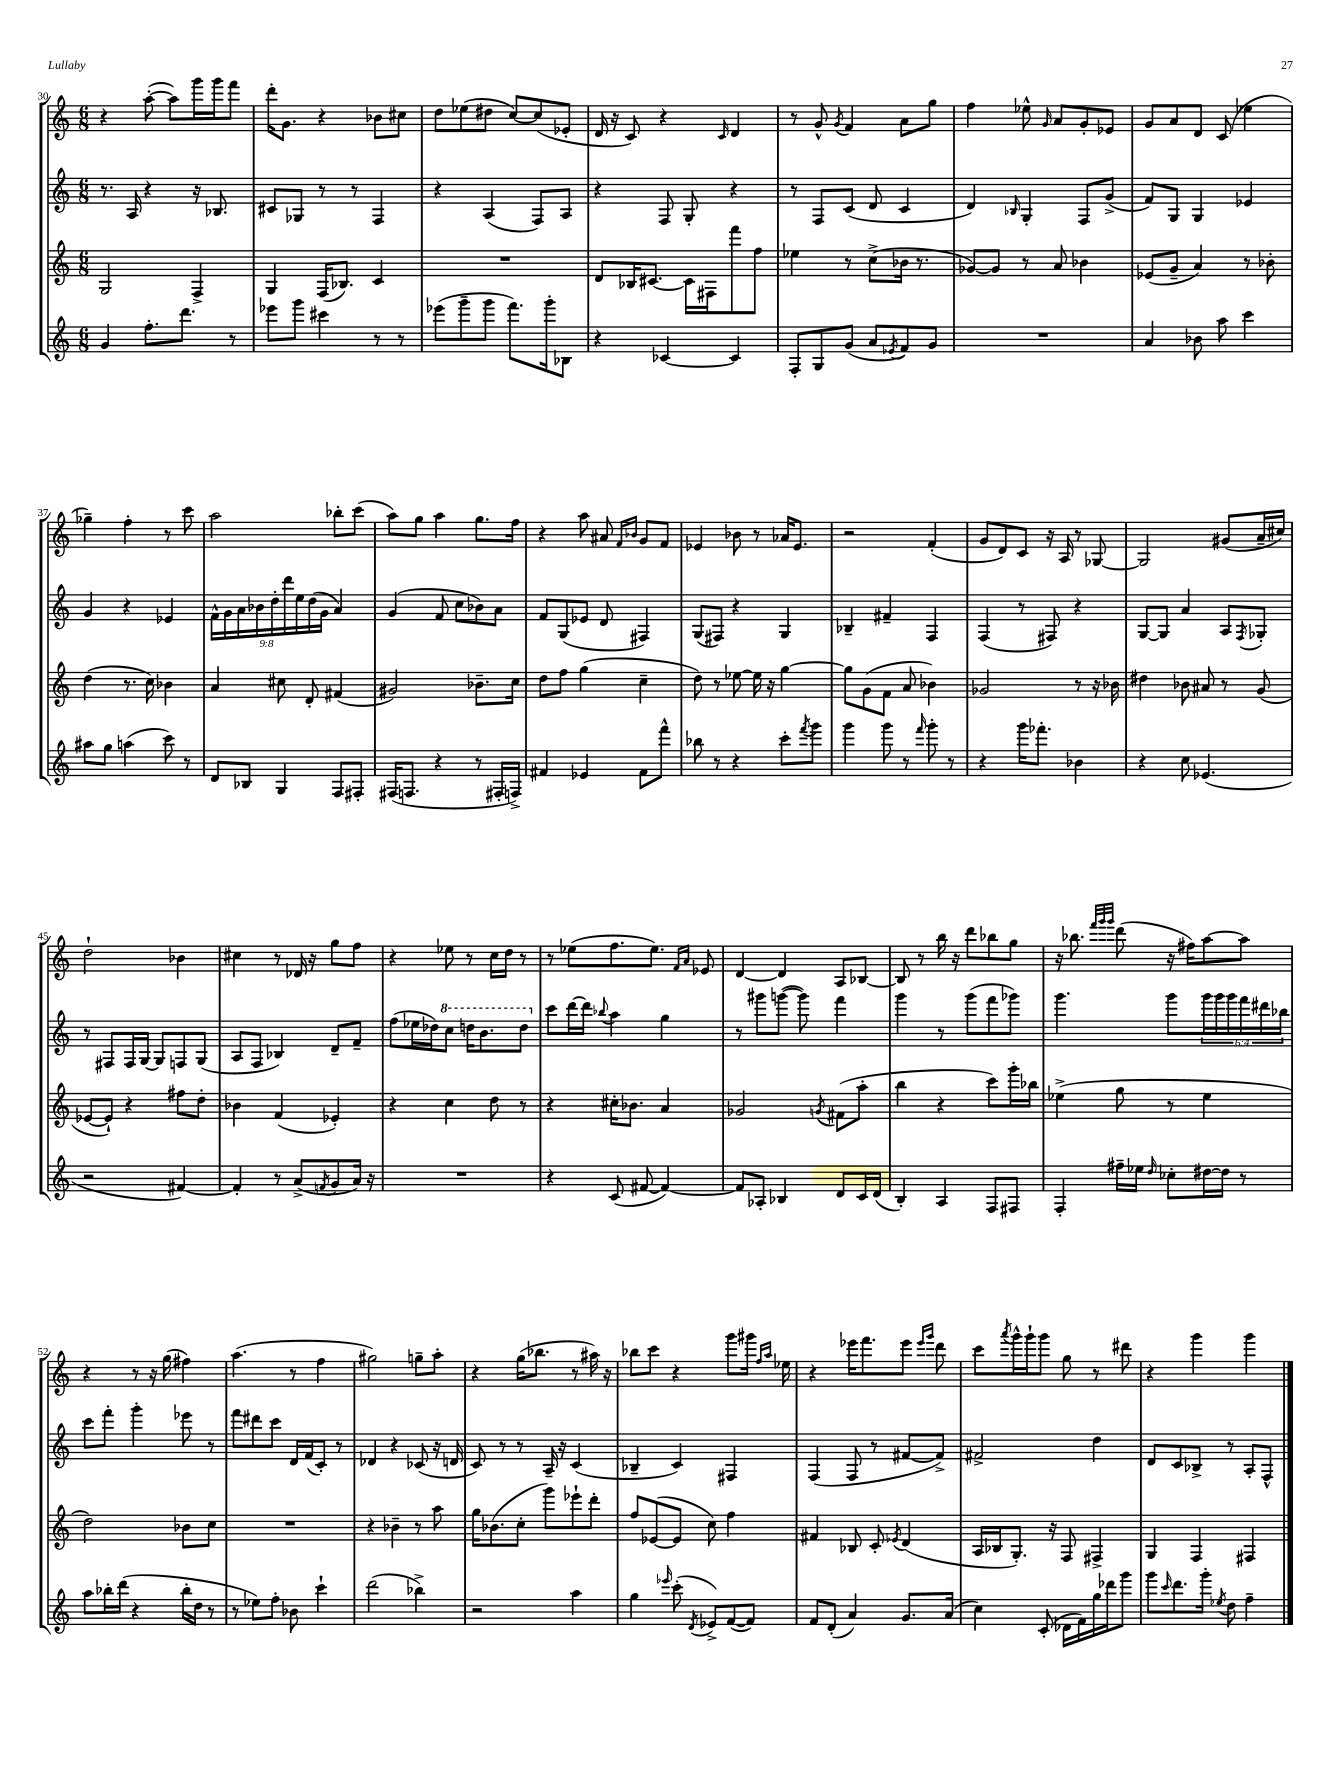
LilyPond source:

<<
\new StaffGroup <<
\new Staff = "s0" {
    \clef treble \key c \major \numericTimeSignature \time 6/8
    r4 a''8~-.( a''8) g'''16 g'''16 f'''8 |
    d'''16-. g'8. r4 bes'8 cis''8 |
    d''8 ees''8( dis''8 c''8~) c''8( ees'8-. |
    d'16 r16 c'8) r4 \grace { c'16 } d'4 |
    r8 g'8-^ \acciaccatura { g'8 } f'4 a'8 g''8 |
    f''4 ees''8-^ \grace { g'16 } a'8 g'8-. ees'8 |
    g'8 a'8 d'8 c'8( ees''4 |
    ges''4--) f''4-. r8 c'''8 |
    a''2 bes''8-. c'''8( |
    a''8) g''8 a''4 g''8. f''16 |
    r4 a''8 ais'8 \grace { f'16 bes'16 } g'8 f'8 |
    ees'4 bes'8 r8 aes'16 ees'8. |
    r2 f'4-.( |
    g'8 d'8) c'8 r16 a16 r8 ges8~ |
    ges2 gis'8( a'16-- cis''16) |
    d''2-! bes'4 |
    cis''4 r8 des'16 r16 g''8 f''8 |
    r4 ees''8 r8 c''16 d''16 r8 |
    r8 ees''8( f''8. ees''8.) \grace { f'16 a'16 } ees'8 |
    d'4~ d'4 a8 bes8~ |
    bes8 r8 b''16 r16 d'''8 bes''8 g''8 |
    r16 bes''8. \grace { f'''32 g'''32 g'''32 } d'''8( r16 fis''16) a''8~ a''8 |
    r4 r8 r16 g''16( fis''4) |
    a''4.( r8 f''4 |
    gis''2) g''8-- a''8-. |
    r4 g''16( bes''8. r8 ais''16) r16 |
    bes''8 c'''8 r4 g'''8 gis'''16 \grace { f''16 a''16 } ees''16 |
    r4 ees'''16 f'''8. ees'''8 \grace { ees'''16 g'''16 } d'''8 |
    c'''8 \acciaccatura { a'''8 } g'''16-^ g'''16-! g'''8 g''8 r8 dis'''8 |
    r4 g'''4 g'''4 \bar "|." |
}
\new Staff = "s1" {
    \clef treble \key c \major \numericTimeSignature \time 6/8 \override Staff.TupletNumber.text = #tuplet-number::calc-fraction-text
    r8. a16 r4 r16 bes8. |
    cis'8 ges8 r8 r8 f4 |
    r4 a4( f8) a8 |
    r4 f8 g8-. r4 |
    r8 f8 c'8( d'8 c'4 |
    d'4) \grace { bes16 } g4-. f8 g'8->( |
    f'8) g8 g4 ees'4 |
    g'4 r4 ees'4 |
    \tuplet 9/8 { f'16-^ g'16 a'16 bes'16 d''16-. d'''16 e''16 d''16( g'16 } a'4) |
    g'4( f'8 c''8 bes'8) a'8 |
    f'8 g8( ees'8 d'8 fis4) |
    g8( fis8) r4 g4 |
    bes4-- fis'4-- f4 |
    f4( r8 fis8) r4 |
    g8~ g8 a'4 a8 \acciaccatura { f8 } ges8-. |
    r8 fis8 fis16 g16~ g8 f8 g8( |
    a8 f8 bes4) d'8-- f'8-- |
    f''8( ees''16 des''16) \ottava #1 c'''8 d'''!16 b''8. d'''8 \ottava #0 |
    c'''8 d'''16~ d'''16 \appoggiatura { bes''8 } a''4 g''4 |
    r8 gis'''8 g'''8~( g'''8) f'''4 |
    g'''4 r8 g'''8( f'''8 ges'''8) |
    g'''4. g'''8 \tuplet 6/4 { g'''16 g'''16 g'''16 f'''16 dis'''16 bes''16 } |
    c'''8 f'''8-. g'''4-. ees'''8 r8 |
    f'''8 dis'''8 c'''8 d'16 f'16( c'8-.) r8 |
    des'4 r4 ces'8( r16 d'16 |
    c'8) r8 r8 a16-- r16 c'4( |
    bes4-- c'4) fis4 |
    f4( f8 r8 fis'8~ fis'8->) |
    fis'2-> d''4 |
    d'8 c'8 bes8-> r8 a8-. f8-^ \bar "|." |
}
\new Staff = "s2" {
    \clef treble \key c \major \numericTimeSignature \time 6/8
    g2 f4-> |
    g4 f16( bes8.) c'4 |
    R2. |
    d'8 bes16 cis'8.~ cis'16 fis16 f'''8 f''8 |
    ees''4 r8 c''8->( bes'16 r8. |
    ges'8~) ges'8 r8 a'8 bes'4 |
    ees'8( g'8-- a'4) r8 bes'8-. |
    d''4( r8. c''16) bes'4 |
    a'4 cis''8 d'8-. fis'4( |
    gis'2) bes'8.-- c''16 |
    d''8 f''8 g''4( c''4-- |
    d''8) r8 ees''8~ ees''16 r16 g''4~ |
    g''8 g'8( f'8 a'8 bes'4) |
    ges'2 r8 r16 bes'16 |
    dis''4 bes'8 ais'8 r8 g'8( |
    ees'8~ ees'8-!) r4 fis''8 d''8-. |
    bes'4 f'4( ees'4-.) |
    r4 c''4 d''8 r8 |
    r4 cis''16-. bes'8. a'4 |
    ges'2 \acciaccatura { g'8 } fis'8( a''8-. |
    b''4 r4 c'''8) g'''16-. bes''16 |
    ees''4->( g''8 r8 ees''4 |
    d''2) bes'8 c''8 |
    R2. |
    r4 bes'4-- r8 a''8 |
    g''16 bes'8.( c''8-. g'''8) ees'''8-! d'''8-. |
    f''8 ees'8~( ees'8 c''8) f''4 |
    fis'4 bes8 c'8-. \acciaccatura { ees'8 } d'4( |
    a16 bes16 g8.-.) r16 f8 fis4-> |
    g4 f4 fis4 \bar "|." |
}
\new Staff = "s3" {
    \clef treble \key c \major \numericTimeSignature \time 6/8
    g'4 f''8.-. d'''8. r8 |
    ees'''8 g'''8 cis'''4 r8 r8 |
    ees'''8( g'''8-- g'''8 f'''8.) g'''16-. bes8 |
    r4 ces'4~ ces'4 |
    f8-. g8 g'8( a'8 \acciaccatura { ees'8 } f'8) g'8 |
    R2. |
    a'4 bes'8 a''8 c'''4 |
    ais''8 g''8 a''4( c'''8) r8 |
    d'8 bes8 g4 f8 fis8-. |
    fis16( f8. r4 r8 fis16-. f16->) |
    fis'4 ees'4 fis'8 f'''8-^ |
    bes''8 r8 r4 c'''8-. \acciaccatura { f'''8 } g'''8 |
    g'''4 g'''8 r8 \grace { f'''16 } g'''8-. r8 |
    r4 g'''16 fes'''8.-. bes'4 |
    r4 c''8 ees'4.( |
    r2 fis'4~) |
    fis'4-. r8 a'8->( \acciaccatura { f'8 } g'8 a'16) r16 |
    R2. |
    r4 c'8( fis'8~ fis'4~) |
    fis'8 aes8-. bes4 d'8 c'16 d'16( |
    b4-.) a4 f8 fis8 |
    f4-. fis''16-- ees''16 \grace { d''16 } ces''8-. dis''16~ dis''16 r8 |
    a''8 bes''16-. d'''16( r4 bes''16-. d''16 r8 |
    r8 ees''8) f''8-. bes'8 c'''4-! |
    d'''2( bes''4->) |
    r2 a''4 |
    g''4 \grace { ees'''16 } c'''8-.( \acciaccatura { d'8 } ees'8->) f'8~( f'8) |
    f'8 d'8-.( a'4) g'8. a'16( |
    c''4) c'8-.( des'16 f'16) g''16 des'''16 g'''8 |
    g'''8 \grace { c'''16 } d'''8. g'''16-. \acciaccatura { ees''8 } d''8 f''4-- \bar "|." |
}
>>
>>
\layout { \context { \Score currentBarNumber = #30 } }
